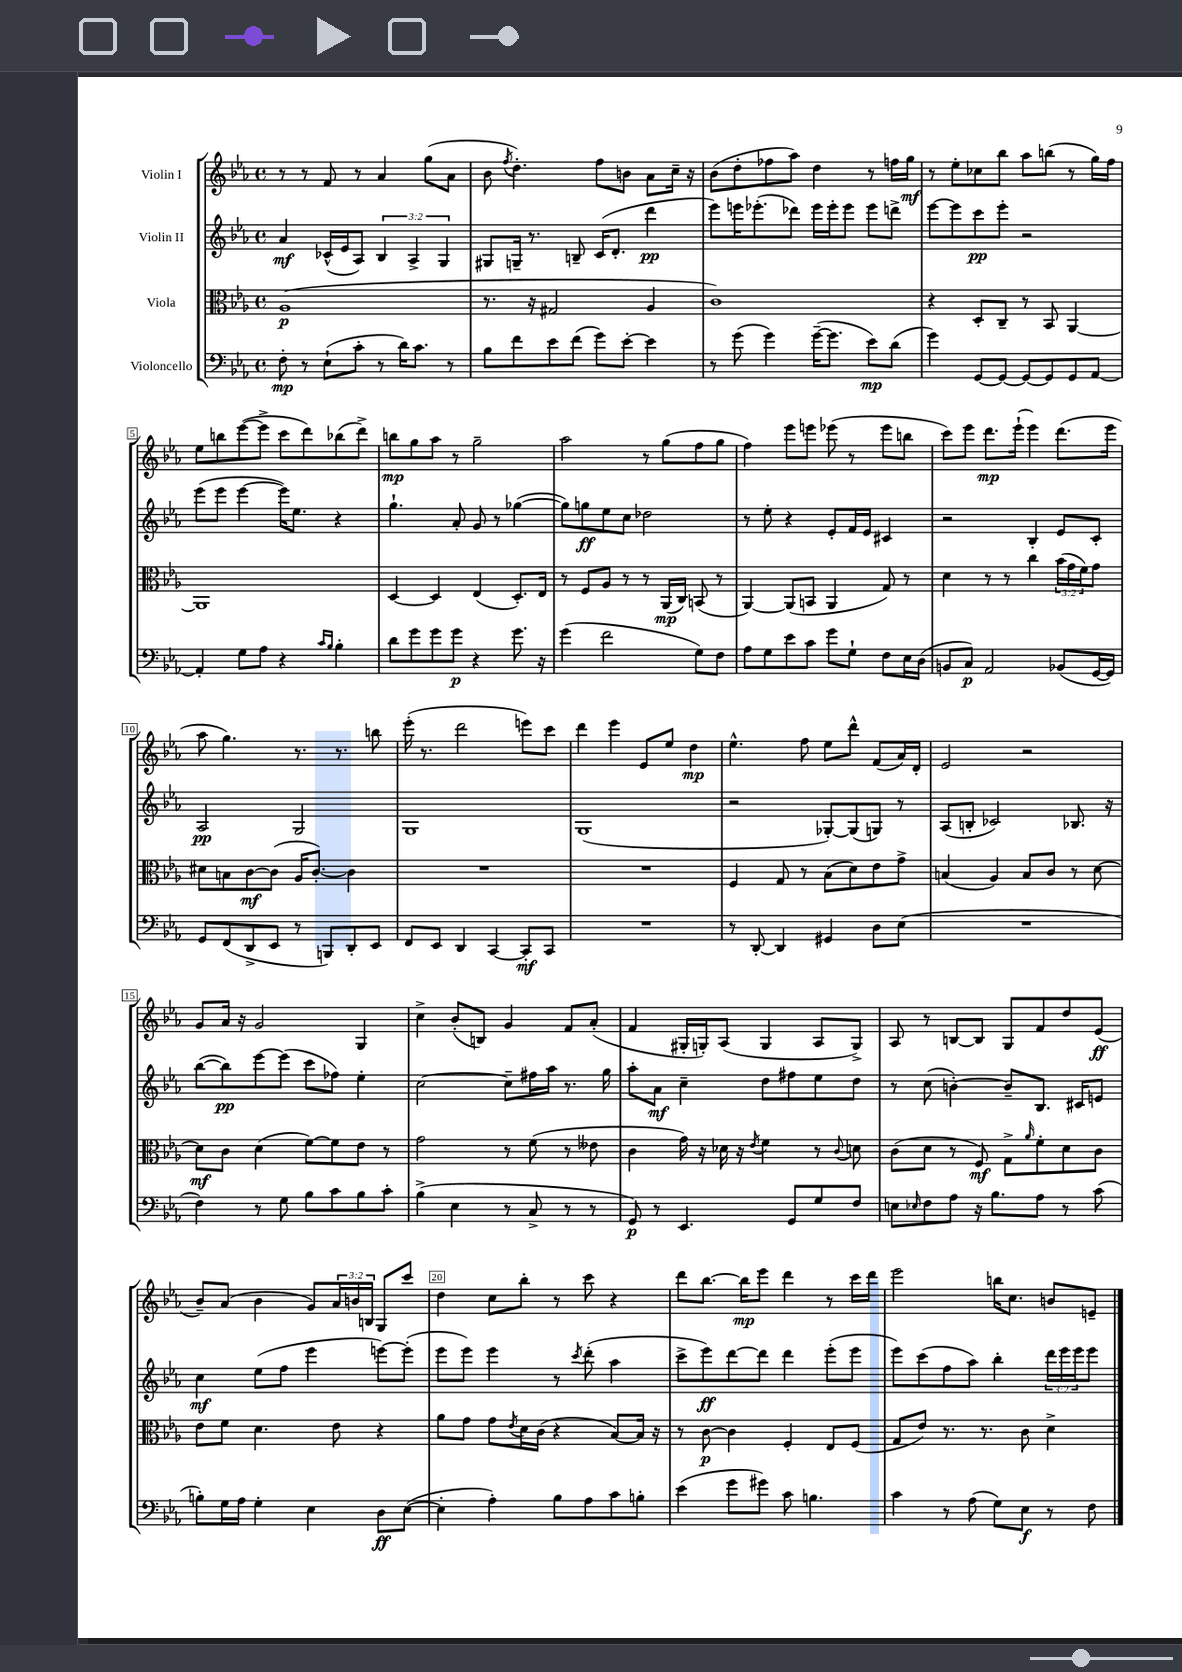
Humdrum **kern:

**kern	**kern	**kern	**kern
*staff4	*staff3	*staff2	*staff1
*clefF4	*clefC3	*clefG2	*clefG2
*k[b-e-a-]	*k[b-e-a-]	*k[b-e-a-]	*k[b-e-a-]
*M4/4	*M4/4	*M4/4	*M4/4
*met(c)	*met(c)	*met(c)	*met(c)
8F'\	(1A-	4a-/	8r
8r	.	.	8r
(8E-`\L	.	(16c-^^/LL	8f/
.	.	16e-/J	.
8c'\J	.	8A-/J)	8r
8r	.	6B-/	4a-/
16d\LK)	.	.	.
.	.	6A-^/	.
8.c\J	.	.	.
.	.	.	(8gg\L
.	.	6G/	.
8r	.	.	8a-\J
=	=	=	=
8B-\L	8.r	8G#/L	8b-\
.	.	.	8qff/
8f\	.	16G~/Jk	4.dd'\)
.	16r	8.r	.
8e-\	2G#/	.	.
(8f\J	.	8B~/	.
8g\L)	.	(16c/LK	8ff\L
.	.	8.d'/J	.
[8e-'\J	.	.	8b\J
4e-\]	4A-/	4ddd\	8a-\L
.	.	.	16cc~\Jk
.	.	.	16r
=	=	=	=
8r	1c)	8eee-\L)	(8b-\L
(8g\	.	16eee\K	8dd'\
.	.	(8.eee-'\	.
4g\)	.	.	8ff-\
.	.	8ddd-\J)	8aa-\J)
([16g~\LK	.	16eee-\LL	4dd\
8.g\]J	.	16eee-'\J	.
.	.	8eee-\J	.
8e-\L)	.	8eee-\L	8r
(8d\J	.	8ddd^\J	16ff\LL
.	.	.	16gg\JJ
=	=	=	=
4g\)	4r	[8eee-\L	8r
.	.	8eee-\]	8ee-'\L
[8GG/L	8D'/L	8ccc\	8cc-\
8GG/_J	8C~/J	8eee-'\J	8bb-\J
8GG/_L	8r	2r	8aa-\L
8GG/]	8BB-/	.	(8bb\J
8GG/	[4AA-/	.	8r
[8AA-/J	.	.	16gg\LL)
.	.	.	16ff\JJ
=	=	=	=
4AA-'/]	1AA-]	(8eee-\L	8ee-\L
.	.	8eee-\J	8bb\
8G\L	.	[4eee-\	([8eee-\
8A-\J	.	.	8eee-^\]J
4r	.	16eee-\]LK)	8ccc\L
.	.	8.ee-\J	.
.	.	.	8ddd\)
16qqc/LL	.	.	.
16qqB-/JJ	.	.	.
4B-'\	.	4r	(8bb-\
.	.	.	8ddd^\J)
=	=	=	=
8d\L	[4D/	4.gg`\	8bb\L
8g\	.	.	8gg\
8g\	4D/]	.	8aa-\J
8g\J	.	8a-'/	8r
4r	(4E-/	8g/	2gg~\
.	.	8r	.
8.g\	8.D'/L)	([4gg-\	.
16r	16E-/Jk	.	.
=	=	=	=
(4g\	8r	8gg-\]L)	2aa-\
.	8F/L	8gg\	.
2f\	8A-/J	8ee-\	.
.	8r	8cc\J	.
.	8r	2dd-\	8r
.	(16AA-/LL	.	(8gg\L
.	16C/JJ)	.	.
8G\L)	(8BB/	.	8ff\
8F\J	8r	.	8gg\J
=	=	=	=
8A-\L	[4AA-/)	8r	4ff\)
8G\	.	8ee-'\	.
8e-\	(8AA-/]L	4r	8eee-\L
8c\J	8BB/J	.	8eee\J
8g\L	4AA-/	8e-'/L	(8eee-\
8G`\J	.	16f/L	8r
.	.	16e-/JJ	.
8F\L	8G/)	4c#/	8eee-\L
16E-\L	8r	.	8bb\J
(16D\JJ	.	.	.
=	=	=	=
8BB/L	4d\	2r	8ccc\L)
8C/J)	.	.	8eee-\J
2AA-/	8r	.	8.ddd\L
.	8r	.	.
.	.	.	(16eee-`\Jk
.	4cc\	4B-'/	4eee-\)
(8BB-/L	(24b-\LL	8e-/L	(8.ddd\L
.	24g\	.	.
.	24f\J)	.	.
[16GG/L	8g\J	8c'/J	.
16GG/]JJ)	.	.	16eee-\Jk
=	=	=	=
8GG/L	8d#\L	2A-/	8aa-\
(8FF/	8B\	.	4.gg\)
8DD^/	[8c\	.	.
8EE-/J	(8c\]J	.	.
8r	16A-/LK	2G/	8.r
.	[8.c'/J)	.	.
8BBB/L)	.	.	.
.	.	.	8.r
8DD'/	4c\]	.	.
8EE-/J	.	.	8bb\
=	=	=	=
8FF/L	1r	1G	(16eee-'\
.	.	.	8.r
8EE-/J	.	.	.
4DD/	.	.	2ddd\
[4CC/	.	.	.
8CC'/]L	.	.	8eee\L)
8CC/J	.	.	8ccc\J
=	=	=	=
1r	1r	(1G	4ddd\
.	.	.	4eee-\
.	.	.	8e-/L
.	.	.	8ee-/J
.	.	.	4dd\
=	=	=	=
8r	4F/	2r	4.ee-^^\
[8DD'/	.	.	.
4DD/]	8G/	.	.
.	8r	.	8ff\
4GG#/	(8B-\L	[8G-'/L)	8ee-\L
.	8d\)	(8G-/]	8ddd^^\J
8D\L	8e-\	8G/J)	(8f/L
(8E-\J	8g^\J	8r	16a-/L)
.	.	.	16d'/JJ
=	=	=	=
1r	(4B/	(8A-/L	2e-/
.	.	8B'/J	.
.	4A-/)	2c-/)	.
.	8B/L	.	2r
.	8c/J	.	.
.	8r	8.B-/	.
.	[8d\	.	.
.	.	16r	.
=	=	=	=
4F\)	8d\]L	([8bb-\L	8g/L
.	8c\J	8bb-\])	16a-/Jk
.	.	.	16r
8r	(4d\	[8eee-\	2g/
8G\	.	(8eee-\]J	.
8B-\L	[8f\L)	8ccc\L	.
8c\	8f\]	8ff-\J)	.
8B-\	8e-\J	4ee-'\	4G/
8c'\J	8r	.	.
=	=	=	=
(4B-^\	2g\	[2cc\	4cc^\
4E-\	.	.	(8b-'/L
.	.	.	8B/J)
8r	8r	8cc~\]L	4g/
8C^/	(8f\	16ff#\L	.
.	.	16aa-\JJ	.
8r	8r	8.r	8f/L
8r	8e--\	.	(8a-'/J
.	.	16gg\	.
=	=	=	=
8GG/)	4c\	8aa-'\L	4f/
8r	.	8a-\J	.
4.EE-/	16g\)	4cc~\	16G#'/LL
.	16r	.	16G'/J)
.	16d-\	.	(8A-/J
.	16r	.	.
.	8qe-/	.	.
.	4f\	8dd\L	4G/
8GG/L	.	8ff#\	.
8G/	8r	8ee-\	8A-/L
.	8qqc/	.	.
8F/J	8d\	8dd\J	8G^/J)
=	=	=	=
8E\L	(8c\L	8r	8A-/
16qqE-/	.	.	.
8F\	8d\J	(8cc\	8r
8A-\J	8r	[4b'\)	[8B/L
16r	8F/)	.	8B/]J
8.B-\L	.	.	.
.	8G^\L	8b~/]L	8G/L
.	16qqa-/	.	.
8A-\J	8f'\	8.B-/J	8f/
8r	8d\	.	8dd/
.	.	16c#/LK	.
(8c\	8c\J	8e/J	(8e-/J
=	=	=	=
8B'\L)	8e-\L	4cc\	8b-~/L)
16G\L	8f\J	.	(8a-/J
16A-\JJ	.	.	.
4G'\	4.d\	(8ee-\L	4b-\
.	.	8ff\J	.
4E-\	.	4eee-\	8g/L)
.	8e-\	.	24a-/L
.	.	.	24b/
.	.	.	24B/JJ
8D\L	4r	[8eee\L)	8G/L
([8E-\J	.	(8eee'\]J	8ccc/J
=	=	=	=
4E-'\]	8a-\L	8eee-\L	4dd\
.	8g\J	8eee-\J)	.
4A-'\)	8g\L	4eee-\	8cc\L
.	8qe-/	.	.
.	16d\L	.	8bb-'\J
.	(16c\JJ	.	.
8B-\L	4r	8r	8r
.	.	8qccc/	.
8A-\	.	(8ddd'\	8ccc\
8c\	[8B-/L)	4aa-\	4r
8B'\J	16B-/]Jk	.	.
.	16r	.	.
=	=	=	=
(4e-\	8r	8ccc^\L	8ddd\L
.	[8c\	8eee-\)	[8.bb-\J
8g\L	4c\]	[8ddd\	.
.	.	.	16bb-\]LK
8g#\J)	.	8ddd\]J	8eee-\J
8c\	4F'/	4ddd\	4ddd\
4.B\	.	.	.
.	8E-/L	(8eee-'\L	8r
.	(8F/J	8eee-\J	16ccc\LL
.	.	.	16ddd\JJ
=	=	=	=
4c\	8G/L	8eee-\L)	2eee-\
.	8e-/J)	(8ccc\	.
8r	8.r	8ff\	.
(8A-\	.	8aa-\J)	.
.	8.r	.	.
8G\L)	.	4bb-'\	16bb\LK
.	.	.	8.cc\J
8E-\J	8c\	.	.
8r	4d^\	24ddd\LL	8b/L
.	.	24eee-\	.
.	.	24eee-\J	.
8F\	.	8eee-\J	8e~/J
==	==	==	==
*-	*-	*-	*-
